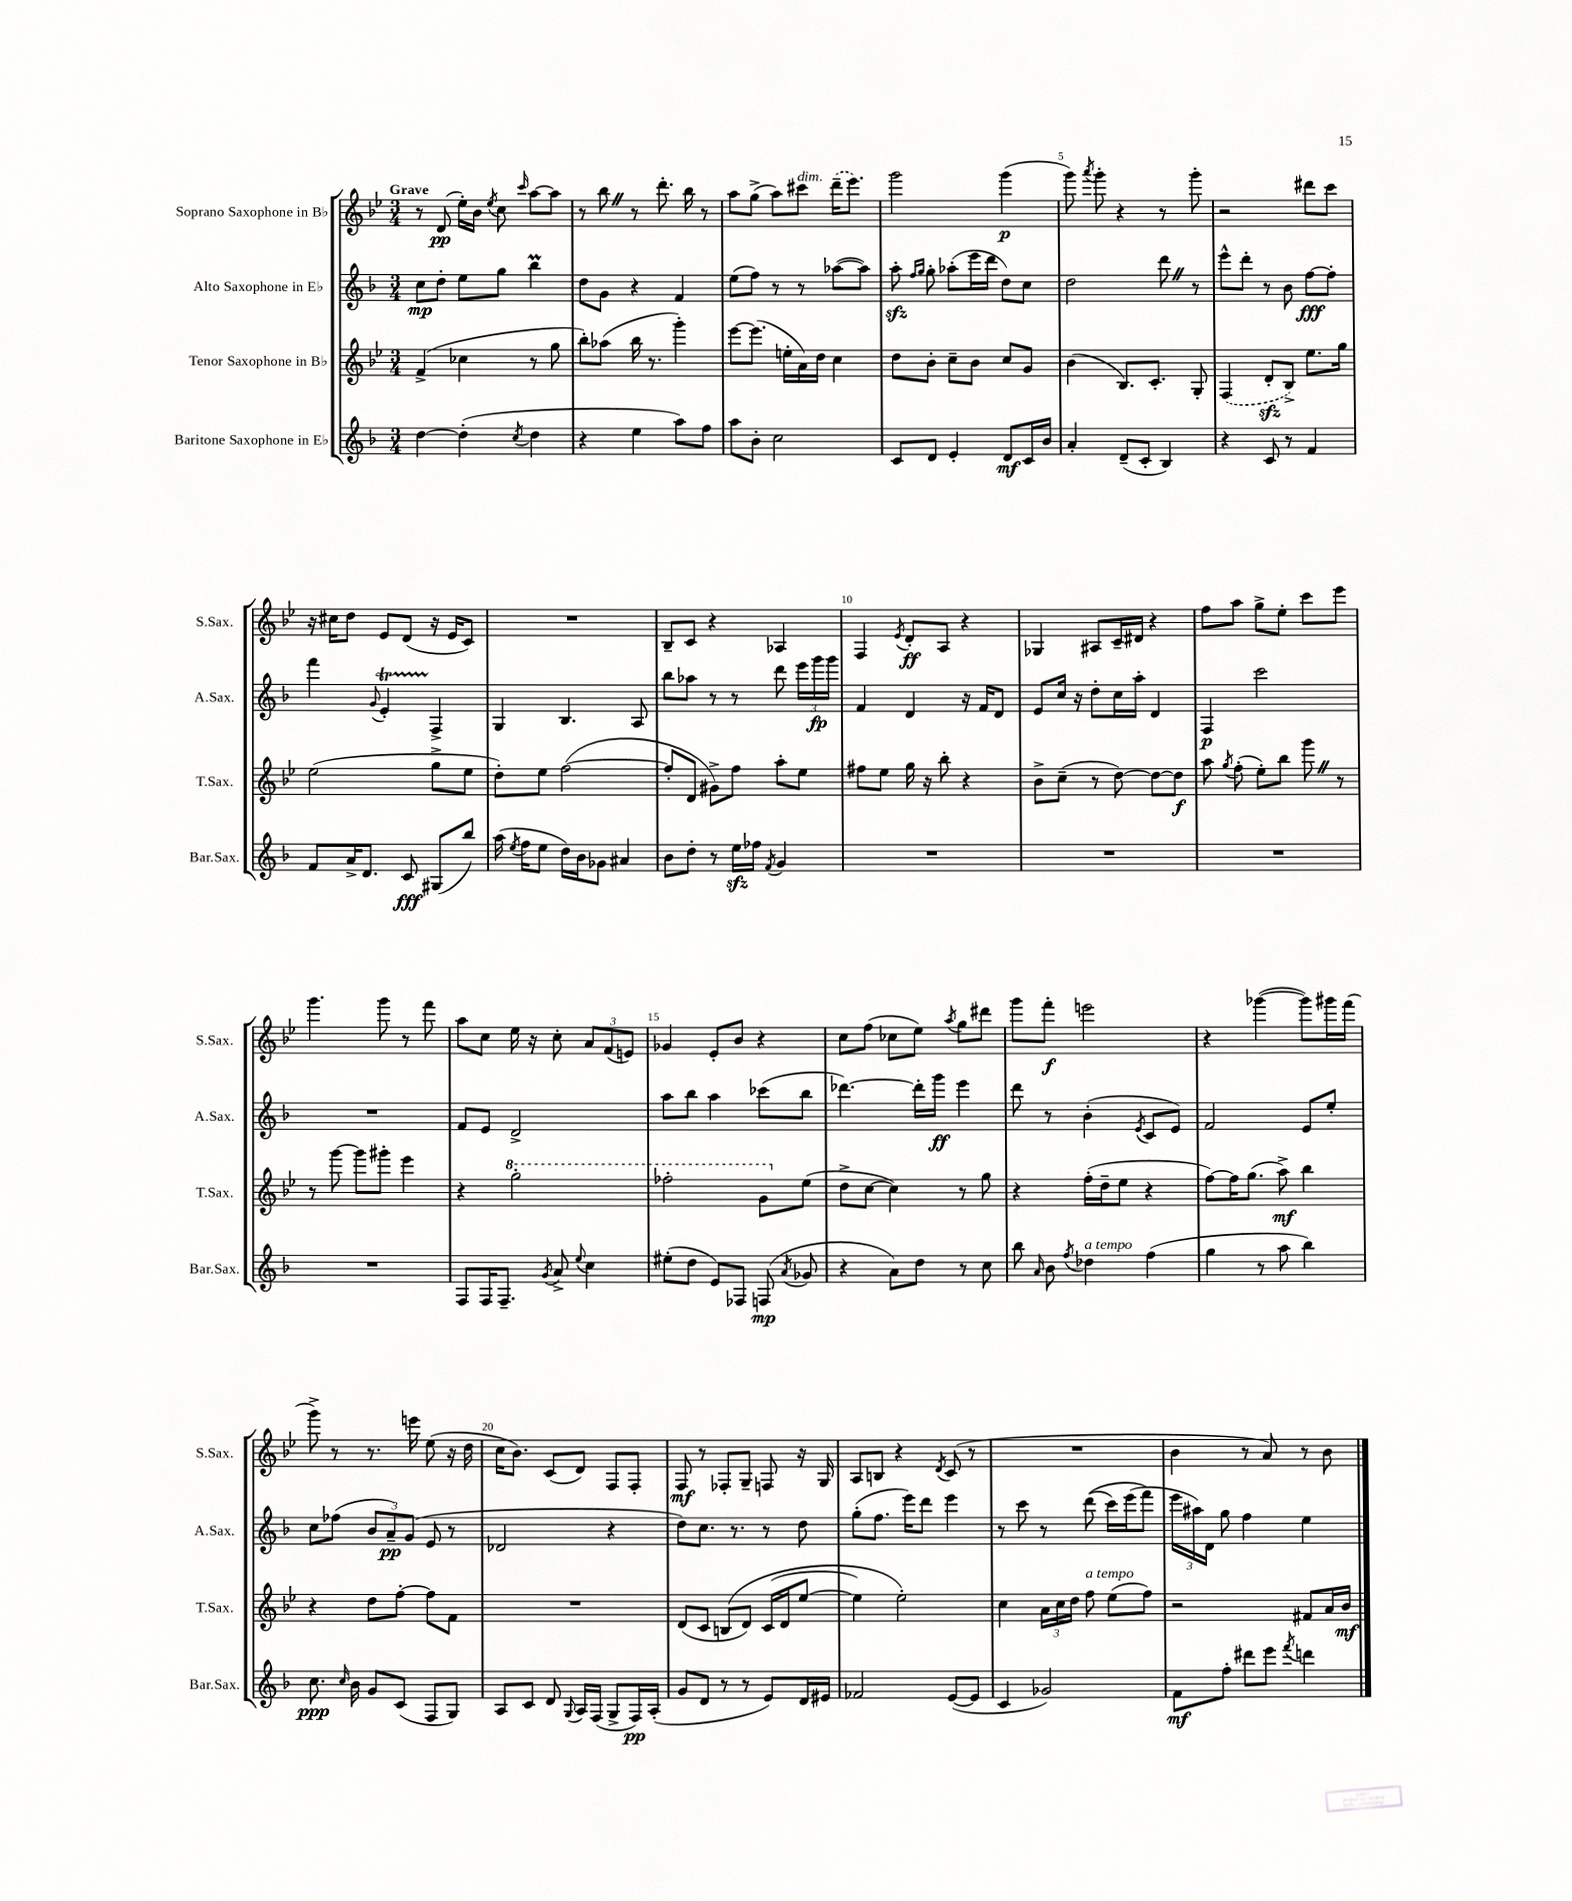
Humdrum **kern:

**kern	**dynam	**kern	**dynam	**kern	**dynam	**kern	**dynam
*part4	*part4	*part3	*part3	*part2	*part2	*part1	*part1
*staff4	*staff4	*staff3	*staff3	*staff2	*staff2	*staff1	*staff1
*I"Baritone Saxophone in E♭	*	*I"Tenor Saxophone in B♭	*	*I"Alto Saxophone in E♭	*	*I"Soprano Saxophone in B♭	*
*I'Bar.Sax.	*	*I'T.Sax.	*	*I'A.Sax.	*	*I'S.Sax.	*
*clefG2	*	*clefG2	*	*clefG2	*	*clefG2	*
*k[b-]	*	*k[b-e-]	*	*k[b-]	*	*k[b-e-]	*
*M3/4	*	*M3/4	*	*M3/4	*	*M3/4	*
=1	=1	=1	=1	=1	=1	=1	=1
!	!	!	!	!	!	!LO:TX:a:B:t=Grave	!
[4dd\	.	(4f^/	.	8cc\L	mp	8r	.
.	.	.	.	8dd'\J	.	(8d/	pp
(4dd'\]	.	4cc-X\	.	8ee\L	.	16ee-'\LL)	.
.	.	.	.	.	.	16b-\JJ	.
.	.	.	.	.	.	8qee-/	.
.	.	.	.	8gg\J	.	8cc\	.
8qcc/	.	.	.	.	.	16qqccc/	.
4dd\	.	8r	.	4bb-M\	.	[8aa\L	.
.	.	8gg\	.	.	.	8aa\J]	.
=2	=2	=2	=2	=2	=2	=2	=2
4r	.	8bb-'\L)	.	8dd\L	.	8r	.
.	.	(8aa-X\J	.	8g\J	.	8bb-Z\	.
4ee\	.	16bb-\	.	4r	.	8r	.
.	.	8.r	.	.	.	.	.
.	.	.	.	.	.	8.ddd'\	.
8aa\L)	.	4ggg'\)	.	4f/	.	.	.
.	.	.	.	.	.	16bb-\	.
8ff\J	.	.	.	.	.	8r	.
=3	=3	=3	=3	=3	=3	=3	=3
8aa\L	.	[8eee-\L	.	(8ee\L	.	8aa\L	.
8b-'\J	.	(8.eee-\J]	.	8ff\J)	.	(8gg^\J	.
2cc\	.	.	.	8r	.	8aa\L)	.
.	.	16een'\LL	.	.	.	.	.
!	!	!	!	!	!	!LO:TX:a:i:t=dim.	!
.	.	16a\)	.	8r	.	8ccc#X\J	.
.	.	16dd\JJ	.	.	.	.	.
.	.	4cc\	.	([8aa-X\L	.	(16ddd~\KL	.
.	.	.	.	.	.	8.eee-\J)	.
.	.	.	.	8aa-\J])	.	.	.
=4	=4	=4	=4	=4	=4	=4	=4
8c/L	.	8dd\L	.	8aazz'\	.	2ggg\	.
.	.	.	.	16qqff/LL	.	.	.
.	.	.	.	16qqgg/JJ	.	.	.
8d/J	.	8b-'\J	.	8gg'\	.	.	.
4e'/	.	8cc~\L	.	(8aa-X'\L	.	.	.
.	.	8b-\J	.	16eee\L	.	.	.
.	.	.	.	16ddd\JJ	.	.	.
8d/L	mf	8cc/L	.	8dd\L)	.	(4ggg\	p
16c/L	.	8g/J	.	8cc\J	.	.	.
16b-/JJ	.	.	.	.	.	.	.
=5	=5	=5	=5	=5	=5	=5	=5
4a'/	.	(4b-\	.	2dd\	.	8ggg\)	.
.	.	.	.	.	.	8qaaa/	.
.	.	.	.	.	.	8ggg'\	.
(8d~/L	.	8.B-/L)	.	.	.	4r	.
8c'/J	.	.	.	.	.	.	.
.	.	8.c'/J	.	.	.	.	.
4B-/)	.	.	.	8dddZ\	.	8r	.
.	.	8G'/	.	8r	.	8ggg'\	.
=6	=6	=6	=6	=6	=6	=6	=6
4r	.	(4F/	.	8eee^^\L	.	2r	.
.	.	.	.	8ddd'\J	.	.	.
8c/	.	8dzz'/L	.	8r	.	.	.
8r	.	8B-^/J)	.	8b-\	.	.	.
4f/	.	8.ee-\L	.	[8ff\L	fff	8ddd#X\L	.
.	.	.	.	8ff'\J]	.	8ccc\J	.
.	.	16gg\Jk	.	.	.	.	.
!!LO:LB:g=z
=7	=7	=7	=7	=7	=7	=7	=7
8f/L	.	(2ee-\	.	4fff\	.	16r	.
.	.	.	.	.	.	16cc#X\KL	.
16a^/K	.	.	.	.	.	8dd\J	.
8.d/J	.	.	.	.	.	.	.
.	.	.	.	8qqg/	.	.	.
.	.	.	.	4et'/	.	8e-/L	.
8c/	fff	.	.	.	.	(8d/J	.
(8G#X/L	.	8gg^\L	.	4F^/	.	16r	.
.	.	.	.	.	.	16e-/KL	.
8bb-/J)	.	8ee-\J	.	.	.	8c/J)	.
=8	=8	=8	=8	=8	=8	=8	=8
(16aa\	.	8dd'\L)	.	4G/	.	2.r	.
8qee/	.	.	.	.	.	.	.
16ff\KL	.	.	.	.	.	.	.
8ee\J	.	8ee-\J	.	.	.	.	.
16dd\LL)	.	([2ff\	.	4.B-/	.	.	.
16b-\J	.	.	.	.	.	.	.
8g-X\J	.	.	.	.	.	.	.
4a#X/	.	.	.	.	.	.	.
.	.	.	.	8A/	.	.	.
=9	=9	=9	=9	=9	=9	=9	=9
8b-\L	.	8ff'/L]	.	8bb-\L	.	8B-~/L	.
8dd'\J	.	8d/J	.	8aa-X\J	.	8c/J	.
8r	.	8g#X^\L)	.	8r	.	4r	.
16eezz\LL	.	8ff\J	.	8r	.	.	.
16ff-X\JJ	.	.	.	.	.	.	.
8qf/	.	.	.	.	.	.	.
4g/	.	8aa'\L	.	8ddd\	.	4A-X/	.
.	.	8ee-\J	.	24eee\LL	.	.	.
.	.	.	.	24ggg\	fp	.	.
.	.	.	.	24ggg\JJ	.	.	.
=10	=10	=10	=10	=10	=10	=10	=10
2.r	.	8ff#X\L	.	4f/	.	4F/	.
.	.	8ee-\J	.	.	.	.	.
.	.	.	.	.	.	8qe-/	.
.	.	16gg\	.	4d/	.	8d'/L	ff
.	.	16r	.	.	.	.	.
.	.	8bb-'\	.	.	.	8A/J	.
.	.	4r	.	16r	.	4r	.
.	.	.	.	16f/KL	.	.	.
.	.	.	.	8d/J	.	.	.
=11	=11	=11	=11	=11	=11	=11	=11
2.r	.	8b-^\L	.	8e/L	.	4G-X/	.
.	.	(8cc~\J	.	16cc/Jk	.	.	.
.	.	.	.	16r	.	.	.
.	.	8r	.	8dd'\L	.	8A#X/L	.
.	.	[8dd\)	.	16cc\L	.	16c~/L	.
.	.	.	.	16aa'\JJ	.	16d#X/JJ	.
.	.	8dd\L_	.	4d/	.	4r	.
.	.	8dd\J]	f	.	.	.	.
=12	=12	=12	=12	=12	=12	=12	=12
2.r	.	8aa\	.	4F/	p	8ff\L	.
.	.	8qgg/	.	.	.	.	.
.	.	(8ff'\	.	.	.	8aa\J	.
.	.	8ee-'\L)	.	2ccc\	.	8gg^\L	.
.	.	8bb-\J	.	.	.	8ee-'\J	.
.	.	8gggZ\	.	.	.	8ccc\L	.
.	.	8r	.	.	.	8eee-\J	.
!!LO:LB:g=z
=13	=13	=13	=13	=13	=13	=13	=13
2.r	.	8r	.	2.r	.	4.ggg\	.
.	.	[8ggg\	.	.	.	.	.
.	.	8ggg\L]	.	.	.	.	.
.	.	8ggg#X'\J	.	.	.	8ggg\	.
.	.	4eee-\	.	.	.	8r	.
.	.	.	.	.	.	8fff\	.
=14	=14	=14	=14	=14	=14	=14	=14
8F/L	.	4r	.	8f/L	.	8aa\L	.
16F/K	.	.	.	8e/J	.	8cc\J	.
8.F~/J	.	.	.	.	.	.	.
*	*	*8va	*	*	*	*	*
.	.	2ggg'\	.	2d^/	.	16ee-\	.
.	.	.	.	.	.	16r	.
8qg/	.	.	.	.	.	.	.
8a^/	.	.	.	.	.	8cc'\	.
8qqee/	.	.	.	.	.	.	.
4cc\	.	.	.	.	.	12a/L	.
.	.	.	.	.	.	(12f/	.
.	.	.	.	.	.	12en/J)	.
=15	=15	=15	=15	=15	=15	=15	=15
(8ee#X'\L	.	2fff-X'\	.	8aa\L	.	4g-X/	.
8dd\J	.	.	.	8bb-\J	.	.	.
8e/L)	.	.	.	4aa\	.	8e-'/L	.
8F-X/J	.	.	.	.	.	8b-/J	.
(8Fn/	mp	8gg\L	.	(8ccc-X\L	.	4r	.
8qa/	.	.	.	.	.	.	.
*	*	*X8va	*	*	*	*	*
8g-X/	.	(8ee-\J	.	8bb-\J	.	.	.
=16	=16	=16	=16	=16	=16	=16	=16
4r	.	8dd^\L	.	[4.ddd-X\)	.	8cc\L	.
.	.	[8cc\J	.	.	.	(8ff\J	.
8a\L)	.	4cc\])	.	.	.	8cc-X\L	.
8dd\J	.	.	.	16ddd-'\LL]	.	8ee-\J)	.
.	.	.	.	16ggg\JJ	ff	.	.
.	.	.	.	.	.	8qaa/	.
8r	.	8r	.	4eee\	.	8gg\L	.
8cc\	.	8gg\	.	.	.	8ddd#X\J	.
=17	=17	=17	=17	=17	=17	=17	=17
8bb-\	.	4r	.	8ddd\	.	8ggg\L	.
16qqa/	.	.	.	.	.	.	.
8b-\	.	.	.	8r	.	8fff'\J	f
8qff/	.	.	.	.	.	.	.
!LO:TX:a:i:t=a tempo	!	!	!	!	!	!	!
4dd-X\	.	(16ff'\LL	.	(4b-'\	.	2eeen\	.
.	.	16dd~\J	.	.	.	.	.
.	.	8ee-\J	.	.	.	.	.
.	.	.	.	8qe/	.	.	.
(4ff\	.	4r	.	8c/L	.	.	.
.	.	.	.	8e/J)	.	.	.
=18	=18	=18	=18	=18	=18	=18	=18
4gg\	.	[8ff\L)	.	2f/	.	4r	.
.	.	16ff\K]	.	.	.	.	.
.	.	(8.gg\J	.	.	.	.	.
8r	.	.	.	.	.	([4ggg-X\	.
8aa\	.	8aa^\)	mf	.	.	.	.
4bb-\)	.	4bb-\	.	8e/L	.	8ggg-\L])	.
.	.	.	.	8ee'/J	.	16ggg#X\L	.
.	.	.	.	.	.	(16fff\JJ	.
!!LO:LB:g=z
=19	=19	=19	=19	=19	=19	=19	=19
8.cc\	ppp	4r	.	8cc\L	.	8ggg^\)	.
.	.	.	.	(8ff-X\J	.	8r	.
16qqcc/	.	.	.	.	.	.	.
16b-\	.	.	.	.	.	.	.
8g/L	.	8dd\L	.	12b-/L	.	8.r	.
.	.	.	.	12a~/)	pp	.	.
(8c/J	.	[8ff'\J	.	.	.	.	.
.	.	.	.	(12g/J	.	.	.
.	.	.	.	.	.	16eeen\	.
8F/L	.	8ff\L]	.	8e/	.	(8ee-\	.
8G/J)	.	8f\J	.	8r	.	16r	.
.	.	.	.	.	.	16dd\	.
=20	=20	=20	=20	=20	=20	=20	=20
8A/L	.	2.r	.	2d-X/	.	16cc\KL	.
.	.	.	.	.	.	8.b-\J)	.
8c/J	.	.	.	.	.	.	.
8d/	.	.	.	.	.	(8c/L	.
8qqG/	.	.	.	.	.	.	.
16A/LL	.	.	.	.	.	8d/J)	.
(16F/JJ	.	.	.	.	.	.	.
8G^/L	.	.	.	4r	.	8F/L	.
16F/L)	pp	.	.	.	.	8F'/J	.
(16A'/JJ	.	.	.	.	.	.	.
=21	=21	=21	=21	=21	=21	=21	=21
8g/L	.	(8d/L	.	8dd\L)	.	8F/	mf
8d/J	.	8c/J	.	8.cc\J	.	8r	.
8r	.	(8Bn/L	.	.	.	8F-X'/L	.
.	.	.	.	8.r	.	.	.
8r	.	8d/J)	.	.	.	8G~/J	.
8e/L)	.	(16c/LL	.	8r	.	8Fn/	.
.	.	16d/J	.	.	.	.	.
16d/L	.	[8ee-/J	.	8dd\	.	16r	.
16e#X/JJ	.	.	.	.	.	16G/	.
=22	=22	=22	=22	=22	=22	=22	=22
2f-X/	.	4ee-\])	.	(8gg'\L	.	8A/L	.
.	.	.	.	8.ff\J	.	8Bn/J	.
.	.	2ee-'\)	.	.	.	4r	.
.	.	.	.	16eee\KL)	.	.	.
.	.	.	.	8ddd\J	.	.	.
.	.	.	.	.	.	8qd/	.
([8e/L	.	.	.	4eee\	.	(8c/	.
8e/J]	.	.	.	.	.	8r	.
=23	=23	=23	=23	=23	=23	=23	=23
4c/	.	4cc\	.	8r	.	2.r	.
.	.	.	.	8ccc\	.	.	.
2g-X/)	.	24a\LL	.	8r	.	.	.
.	.	24cc\	.	.	.	.	.
.	.	24dd\JJ	.	.	.	.	.
!	!	!LO:TX:a:i:t=a tempo	!	!	!	!	!
.	.	8ff\	.	((8ddd\	.	.	.
.	.	(8ee-\L	.	16ccc\LL)	.	.	.
.	.	.	.	(16eee\J	.	.	.
.	.	8ff\J)	.	8fff\J)	.	.	.
=24	=24	=24	=24	=24	=24	=24	=24
8f\L	mf	2r	.	24eee\LL	.	4b-\	.
.	.	.	.	24aa#X\)	.	.	.
.	.	.	.	24d\JJ	.	.	.
8ff'\J	.	.	.	8gg\	.	.	.
8ddd#X\L	.	.	.	4ff\	.	8r	.
8eee\J	.	.	.	.	.	8a/)	.
8qfff/	.	.	.	.	.	.	.
4dddn\	.	8f#X/L	.	4ee\	.	8r	.
.	.	16a/L	.	.	.	8b-\	.
.	.	16b-/JJ	mf	.	.	.	.
==	==	==	==	==	==	==	==
*-	*-	*-	*-	*-	*-	*-	*-
